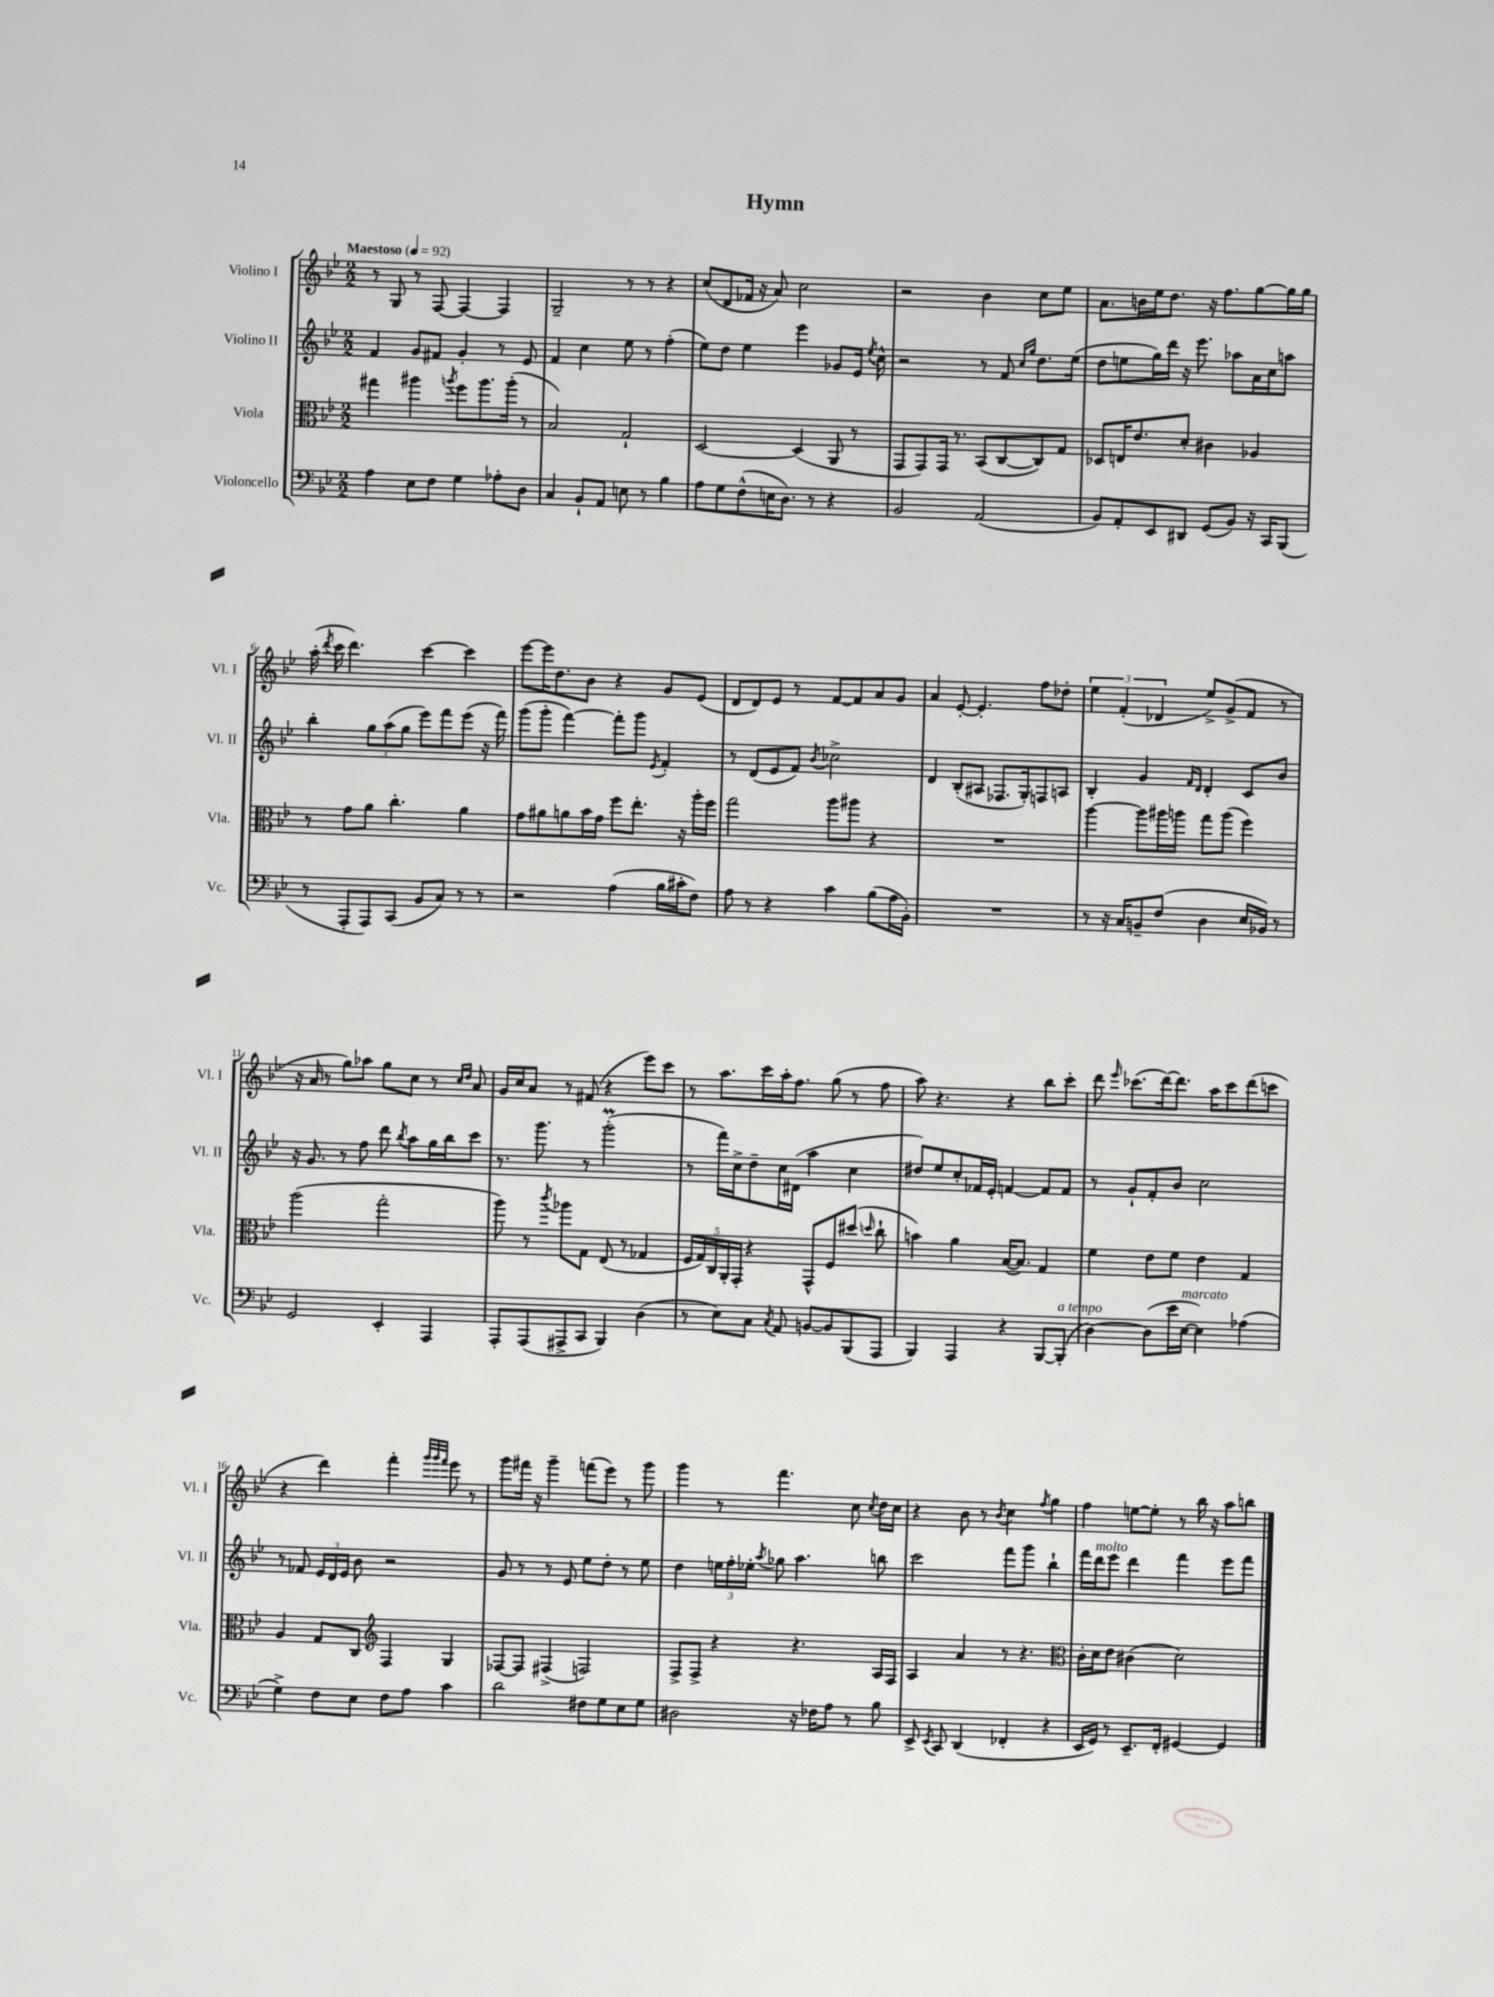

**kern	**kern	**kern	**kern
*staff4	*staff3	*staff2	*staff1
*clefF4	*clefC3	*clefG2	*clefG2
*k[b-e-]	*k[b-e-]	*k[b-e-]	*k[b-e-]
*M2/2	*M2/2	*M2/2	*M2/2
*MM92	*MM92	*MM92	*MM92
4A	4gg#	4f	8r
.	.	.	8G
8E-	4aa#	8g	8r
8F	.	8f#	[8F
.	8qaa	.	.
4G	8ff	4g'	4F_
.	8.aa	.	.
8A-'	.	8r	4F]
.	(16aa'	.	.
8D	8r	8e-	.
=	=	=	=
4C	2B-)	4f	2G~
8BB-`	.	4cc	.
8AA	.	.	.
8E	2G`	8ee-	8r
8r	.	8r	8r
4B-	.	(4ff'	4r
=	=	=	=
8A	[2D	8ee-)	(8cc
8G	.	8dd	8d
(8F^^	.	4ee-	16f-
.	.	.	16r
16E	.	.	8a)
8.D)	.	.	.
.	(4D]	4eee-	2cc
8r	.	.	.
4r	8AA	8g-	.
.	8r	16e-	.
.	.	8qee-	.
.	.	16cc^^	.
=	=	=	=
2BB-	8GG	2r	2r
.	8GG)	.	.
.	16GG	.	.
.	8.r	.	.
(2AA	(8BB-	8r	4b-
.	[8C	8f	.
.	.	16qqcc	.
.	.	16qqgg	.
.	8C])	8.dd	8cc
.	8G	.	8ee-
.	.	(16ee-	.
=	=	=	=
8BB-)	8D-	8dd	8.a
8AA'	16E	8ee	.
.	8.e-	.	16b
8EE-	.	16gg)	16ee-
.	.	16ddd	8.dd
8DD#	8d'	16r	.
.	.	8.eee-	.
(8GG	4c#	.	16r
.	.	.	8.ff
8BB-)	.	8aa-	.
16r	4A-	16a	[8gg
16CC	.	16cc	.
(8BBB-	.	8aa	16gg]
.	.	.	16gg
=	=	=	=
8r	8r	4bb-'	(16aa'
.	.	.	8qddd
.	.	.	16ccc
8AAA'	8g	.	4.ddd)
8AAA)	8a	12gg	.
.	.	(12aa	.
(8CC	4.cc'	.	.
.	.	12gg	.
8BB-	.	8eee-)	[4ccc
8C)	.	8fff	.
8r	4a	(8eee-	4ccc]
8r	.	16r	.
.	.	16fff)	.
=	=	=	=
2r	8g	(8ggg	[8eee-
.	8a#	8ggg'	16eee-]
.	.	.	8.dd
.	8a	[4fff)	.
.	16b-	.	8b-
.	16g	.	.
(4A	8ff	8fff']	4r
.	8.ee-'	8ggg	.
.	.	8qe-	.
16B-	.	4f'	8g
16c#'	16r	.	.
8F)	16aa'	.	(8e-
.	16ff	.	.
=	=	=	=
8A	2gg	8r	8d
8r	.	(8d	8d)
4r	.	8e-	8e-
.	.	8f)	8r
.	.	8qb-	.
4c	8aa	2cc-^	[8f
.	8aa#	.	8f]
(8B-	4r	.	8a
16A	.	.	8g
16BB-')	.	.	.
=	=	=	=
1r	1r	4d	4a
.	.	(8B-'	[8e-'
.	.	8A#	4.e-']
.	.	8.F-	.
.	.	16G')	.
.	.	8F	8ff
.	.	8A	8dd-'
=	=	=	=
8r	[4aa	4B-'	6ee-
16r	.	.	.
.	.	.	(6f'
16C	.	.	.
8BB~	8aa]	4g	.
.	.	.	6d-
(8F	16aa#	.	.
.	16aa	.	.
.	.	16qqf	.
.	.	16qqd	.
4D	8gg	4d'	8ee-^)
.	(8aa	.	(8g^
16E-	4ff)	8c	8f
16BB-)	.	.	.
8r	.	8b-	8r
=	=	=	=
2GG	(2aa	16r	16r
.	.	8.g	16a
.	.	.	8r
.	.	8r	8gg)
.	.	8ff	8aa-
4EE-'	2gg'	8ddd	8gg
.	.	8qbb-	.
.	.	8aa	8cc
4AAA	.	16gg	8r
.	.	16bb-	.
.	.	.	16qqcc
.	.	.	16qqdd
.	.	8ccc	8a
=	=	=	=
8AAA'	8aa)	8.r	16g
.	.	.	16cc
(8AAA	8r	.	8a
.	.	8.ggg	.
.	8qccc	.	.
8AAA#^	8aa-	.	8r
8CC	8G	8r	(8f#
4BBB-)	(8E-	(2ggg'	4r
.	8r	.	.
(4D	4G-	.	8eee-)
.	.	.	8ccc
=	=	=	=
8r	20F	8r	8r
.	20G)	.	.
.	20C	.	.
8E-)	.	16fff)	8.aa
.	20AA'	.	.
.	.	16cc^	.
.	20GG'	.	.
8C	4r	8dd~	.
.	.	.	16ccc
8qC	.	.	.
8AA	.	16cc	16aa'
.	.	(16d#	8.ff
[8BB	8GG^^	4aa	.
8BB]	8F	.	(8gg
(8BBB-	(8dd#	4cc	8r
.	16qqdd	.	.
8AAA	8cc`	.	8ff
=	=	=	=
4BBB-)	4b)	8dd#)	8aa)
.	.	8ee-	4.r
4AAA	4a	8cc'	.
.	.	16f-	.
.	.	16e-'	.
4r	([16B-	[4f	4r
.	8.B-])	.	.
[8BBB-	4G	8f]	8bb-
(8BBB-']	.	8f	8ccc'
=	=	=	=
[4D)	4f	8r	8ddd
.	.	.	16qqeee-
.	.	8g`	(8.ccc-
(8D]	8e-	8f'	.
.	.	.	[16ddd)
16e-	8f	8b-	8.ddd]
[16E-	.	.	.
4E-])	4e-	2cc	.
.	.	.	16aa
.	.	.	8ccc-
(4A-	4G	.	(8ddd
.	.	.	8ccc
=	=	=	=
4G^)	4A	8r	4r
.	.	8f-	.
8F	8G	24e-	4ddd)
.	.	24d	.
.	.	24e-	.
8E-	8C	8b-	.
*	*clefG2	*	*
8F	4F	2r	4fff'
8A	.	.	.
.	.	.	32qqggg
.	.	.	32qqggg
.	.	.	32qqfff
4c	4G	.	8eee-
.	.	.	8r
=	=	=	=
2d	[8F-	8g	8ggg
.	8F-]	8r	16fff#
.	.	.	16r
.	(4F#^	8r	4ggg~
.	.	8e-	.
8F#	2F)	8ee-	(8fff
8G	.	8dd'	8eee-)
8E-	.	8r	8r
8G	.	8ee-	8ggg
=	=	=	=
2D#	8F^	4dd	4ggg
.	8F^	.	.
.	4r	24ee	8r
.	.	24ff'	.
.	.	24ee-'	.
.	.	8qaa	.
.	.	8gg-	4.fff
16r	4.r	4.aa	.
16F-	.	.	.
8A	.	.	.
8r	.	.	8cc
.	.	.	8qcc
8B-	16A	8bb	16dd
.	16F	.	16cc
=	=	=	=
8EE-^	4A	2ccc	4r
8qEE-	.	.	.
8CC	.	.	.
(4DD	4a	.	8b-
.	.	.	8r
.	.	.	8qb-
4FF-'	8r	8fff	4cc
.	4.r	8ggg	.
.	.	.	8qff
4r	.	4bb-`	4gg
=	=	=	=
*	*clefC3	*	*
16EE-	16c'	16fff	4ff
16GG)	16d	16ddd	.
8r	8e-	8eee-	.
8.EE-~	(4c#	4ddd	[8ee
.	.	.	8ee']
16FF'	.	.	.
[4GG#	2d)	4fff	8r
.	.	.	16bb-
.	.	.	16r
4GG#]	.	8eee-	8aa
.	.	8fff	8bb
==	==	==	==
*-	*-	*-	*-
